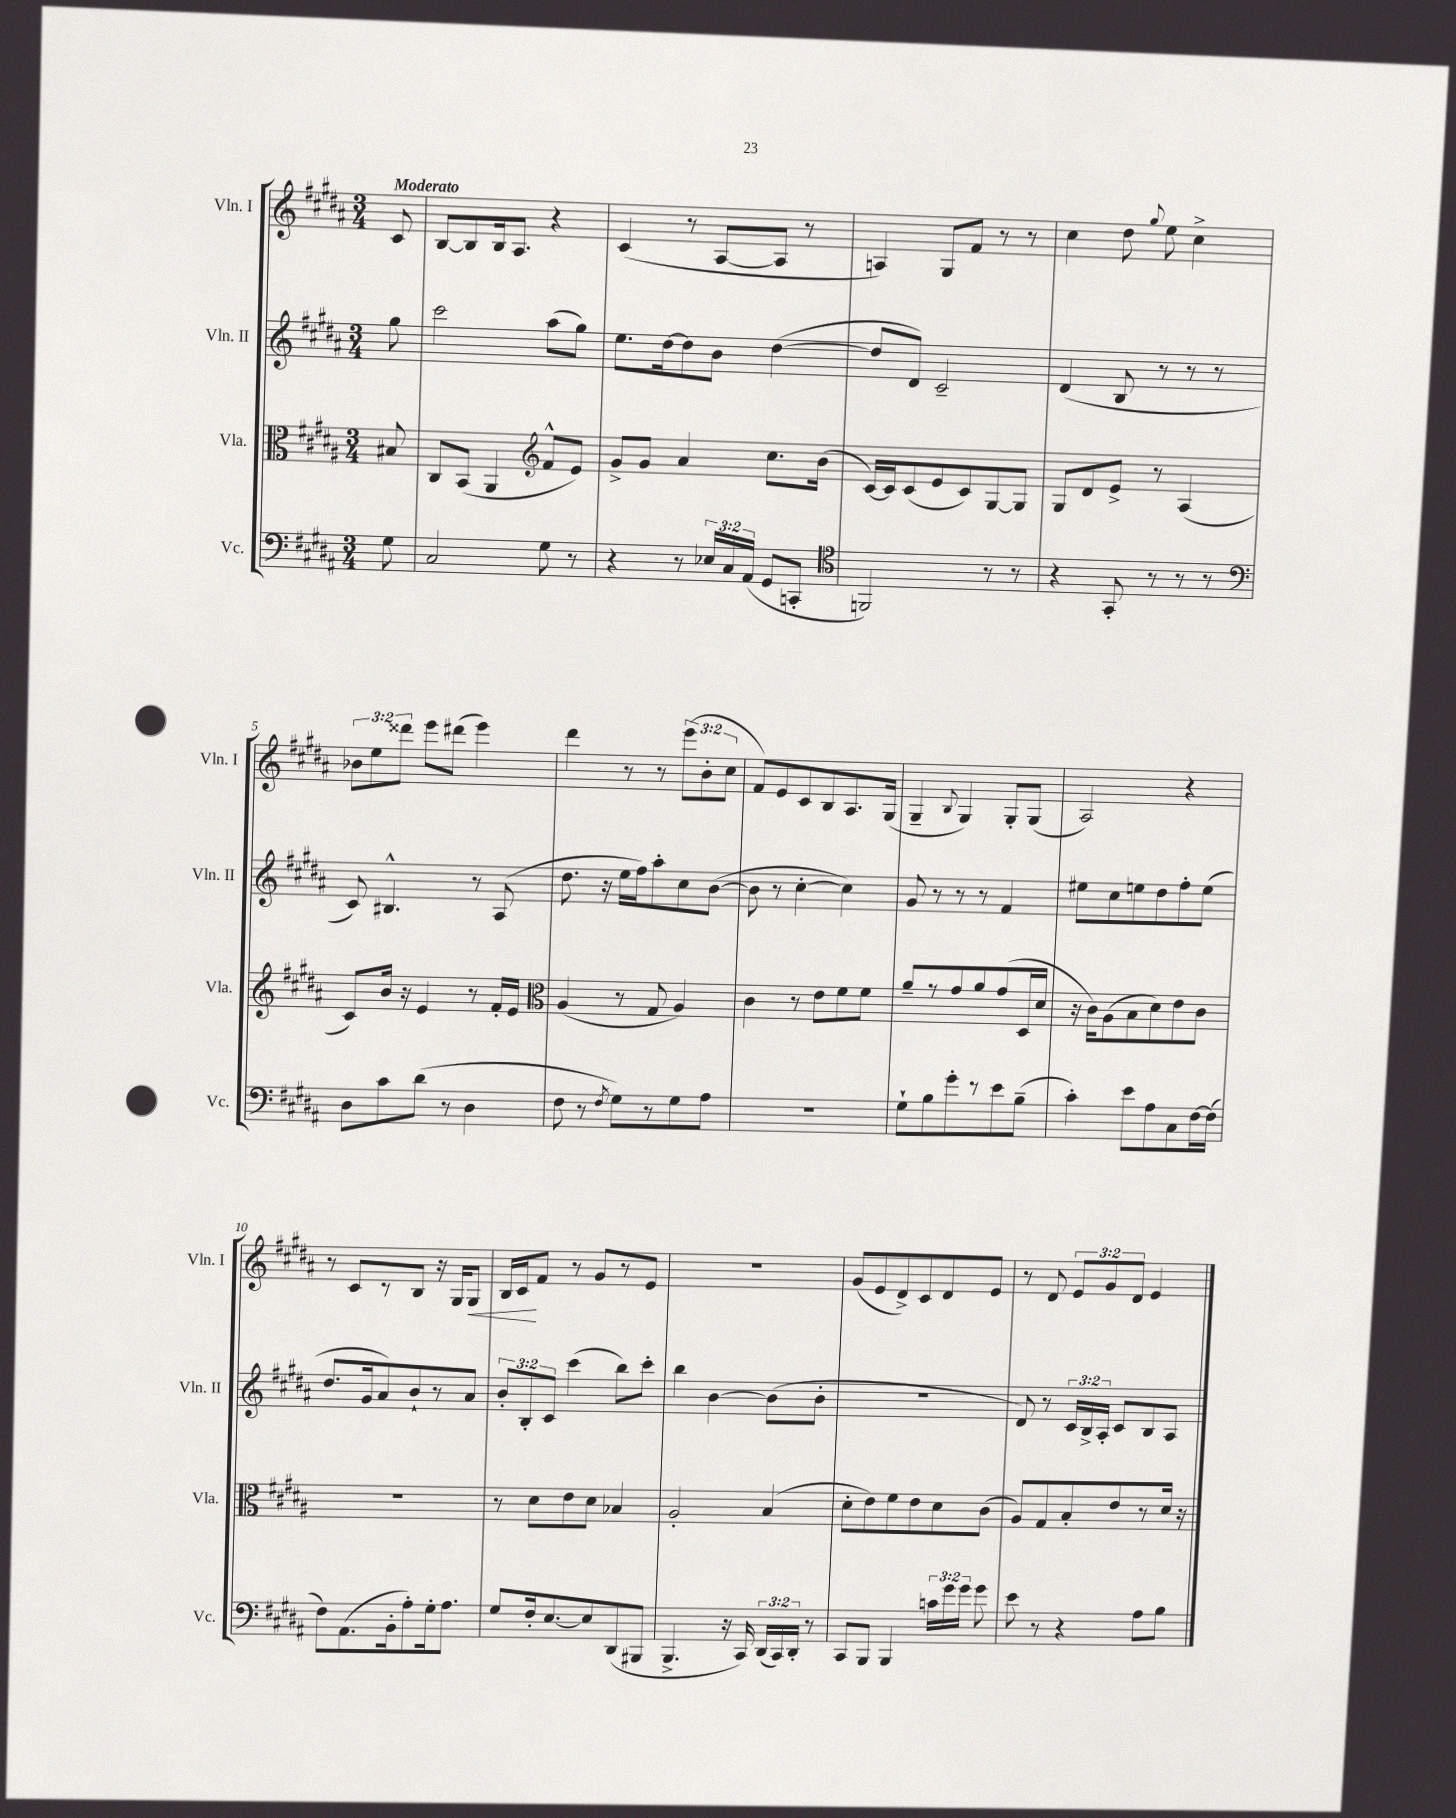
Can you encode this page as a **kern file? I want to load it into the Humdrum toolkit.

**kern	**kern	**kern	**kern
*staff4	*staff3	*staff2	*staff1
*clefF4	*clefC3	*clefG2	*clefG2
*k[f#c#g#d#a#]	*k[f#c#g#d#a#]	*k[f#c#g#d#a#]	*k[f#c#g#d#a#]
*M3/4	*M3/4	*M3/4	*M3/4
8G#	8B#	8gg#	8c#
=	=	=	=
2C#	8C#	2ccc#	[8B
.	(8BB	.	8B]
.	4AA#	.	16B
.	.	.	8.A#
*	*clefG2	*	*
8G#	8f#^^	(8aa#	4r
8r	8e)	8gg#)	.
=	=	=	=
4r	8g#^	8.ee	(4c#
.	8g#	.	.
.	.	[16dd#	.
8r	4a#	8dd#]	8r
24E-	.	8b	[8A#
24C#	.	.	.
(24AA#	.	.	.
8GG#	8.cc#	([4dd#	8A#]
8CC'	.	.	8r
.	(16b	.	.
=	=	=	=
*clefC4	*	*	*
2FF)	[16c#)	8dd#]	4A)
.	16c#]	.	.
.	(8c#	8d#)	.
.	8e	2c#~	8G#
.	8c#)	.	8f#
8r	[8G#	.	8r
8r	8G#]	.	8r
=	=	=	=
4r	8G#	(4d#	4cc#
.	8d#	.	.
8GG#'	8e^	8B	8dd#
.	.	.	8qqgg#
8r	8r	8r	8ee
8r	(4A#	8r	4cc#^
8r	.	8r	.
=	=	=	=
*clefF4	*	*	*
8D#	8c#)	8c#)	12b-
.	.	.	12ee
8c#	16b	4.B#^^	.
.	.	.	12ddd##
.	16r	.	.
(8d#	4e	.	8eee
8r	.	.	(8ddd#
4D#	8r	8r	4eee)
.	16f#'	(8A#	.
.	16e	.	.
=	=	=	=
*	*clefC3	*	*
8F#	(4A#	8.dd#	4ddd#
8r	.	.	.
.	.	16r	.
8qF#	.	.	.
8G#)	8r	16ee	8r
.	.	16ff#)	.
8r	8G#	8aa#'	8r
8G#	4A#)	8cc#	(12eee
.	.	.	12b'
8A#	.	([8b	.
.	.	.	12cc#
=	=	=	=
2.r	4c#	8b]	8f#)
.	.	8r	8e
.	8r	[4cc#'	8c#
.	8e	.	8B
.	8f#	4cc#])	8.A#
.	8f#	.	.
.	.	.	(16G#
=	=	=	=
8G#`	8a#~	8g#	4G#~
8B	8r	8r	.
.	.	.	8qqB
8g#'	8g#	8r	4G#)
8r	8a#	8r	.
8e	(8g#	4f#	8G#'
(8B~	16D#	.	(8G#
.	16d#	.	.
=	=	=	=
4c#')	16r	8ee#	2A#)
.	16c#)	.	.
.	(8A#	8cc#	.
8e	8B	8ee	.
8A#	8d#)	8dd#	.
8C#	8e	8ff#'	4r
[16F#	8c#	(8ee	.
(16F#]	.	.	.
=	=	=	=
8F#)	2.r	8.dd#	8r
(8.AA#	.	.	8c#
.	.	16g#	.
.	.	8a#)	8r
16BB'	.	.	.
8A#')	.	8b`	8B
16G#'	.	8r	16r
8.A#	.	.	16G#
.	.	8a#	8G#
=	=	=	=
8G#	8r	12b'	16B
.	.	.	16c#
.	.	12B'	.
16F#'	8d#	.	8f#
.	.	12c#	.
[8.E	.	.	.
.	8e	(4ccc#	8r
8E]	8d#	.	8g#
(8DD#	4B-	8bb)	8r
8BBB#	.	8ccc#'	8e
=	=	=	=
4.BBB^	2A#'	4bb	2.r
.	.	[4b	.
16r	.	.	.
16CC#)	.	.	.
(24DD#	(4B	(8b]	.
24CC#)	.	.	.
24DD#'	.	.	.
8r	.	8b'	.
=	=	=	=
8CC#	8d#'	2.r	(8g#
8BBB	8e)	.	8e
4BBB	8f#	.	8d#^)
.	8e	.	8c#
24c	8d#	.	8d#
24g#	.	.	.
24g#	.	.	.
8g#	(8c#	.	8e
=	=	=	=
8e	8A#)	8d#)	8r
8r	8G#	8r	8d#
4r	8B'	24c#	12e
.	.	24B^	.
.	.	24A#'	12g#
.	8e	8c#	.
.	.	.	12d#
8A#	8r	8B	4e
8B	16d#	8A#	.
.	16r	.	.
==	==	==	==
*-	*-	*-	*-
